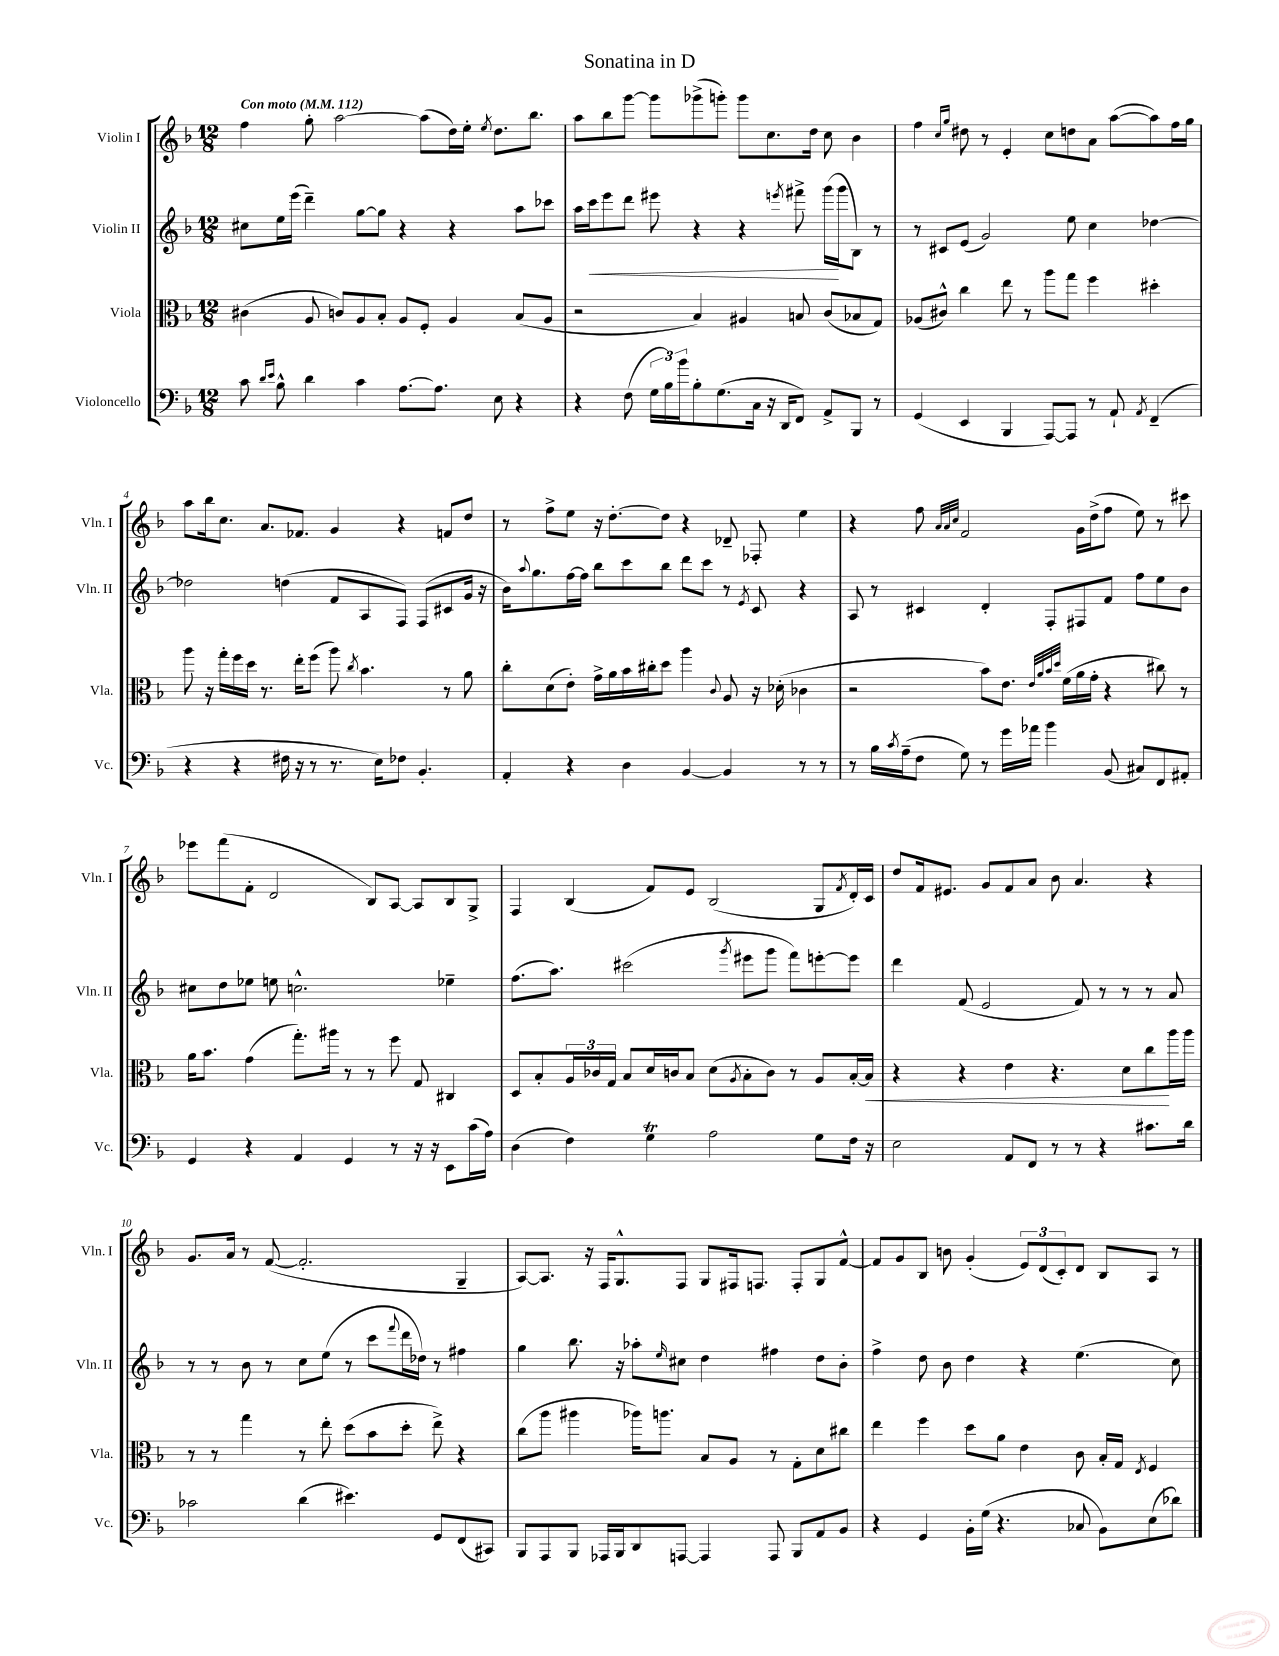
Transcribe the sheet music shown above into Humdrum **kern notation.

**kern	**kern	**kern	**kern
*staff4	*staff3	*staff2	*staff1
*clefF4	*clefC3	*clefG2	*clefG2
*k[b-]	*k[b-]	*k[b-]	*k[b-]
*M12/8	*M12/8	*M12/8	*M12/8
*MM112	*MM112	*MM112	*MM112
8c\	(4c#\	8cc#\L	4ff\
16qqd/LL	.	.	.
16qqe/JJ	.	.	.
8B-^^\	.	16ee\L	.
.	.	(16eee\JJ	.
4d\	8A/	4ddd~\)	8gg'\
.	8c/L)	.	[2aa\
4c\	8A/	[8gg\L	.
.	8B-'/J	8gg\]J	.
[8.A\L	8A/L	4r	.
.	8F'/J	.	(8aa\]L
8.A\]J	.	.	.
.	4A/	4r	16dd\L)
.	.	.	16ee'\JJ
.	.	.	8qee/
8E\	.	.	8.dd\L
4r	(8B-/L	8aa\L	.
.	.	.	8.bb-\J
.	8A/J	8ccc-\J	.
=	=	=	=
4r	2r	16aa\LL	8aa\L
.	.	16ccc\J	.
.	.	8eee\	8bb-\
(8F\	.	8ddd\J	[8ggg\J
24G\LL	.	8eee#\	8ggg\]L
24B-\)	.	.	.
24b-\J	.	.	.
8B-'\	4B-/)	4r	(8ggg-^\
(8.G\	.	.	8ggg'\J)
.	4A#/	4r	8ggg\L
16C\Jk	.	.	.
16r	.	.	8.cc\
16DD/LK	.	.	.
.	.	8qeee/	.
8FF/J)	8B/	8fff#^\	.
.	.	.	16dd\Jk
8AA^/L	(8c/L	(16ggg\LL	8cc\
.	.	16ggg\J	.
8BBB-/J	8B-/	8B-\J)	4b-\
8r	8G/J)	8r	.
=	=	=	=
(4GG/	(8A-/L	8r	4ff\
.	8c#^^/J)	8c#/L	.
.	.	.	16qqcc/LL
.	.	.	16qqgg/JJ
4EE/	4cc\	(8e/J	8dd#\
.	.	2g/)	8r
4BBB-/	8ee\	.	4e'/
.	8r	.	.
[8AAA/L)	8aa\L	.	8cc\L
8AAA/]J	8gg\J	8ee\	8dd\
8r	4ff\	4cc\	8a\J
8AA`/	.	.	([8aa\L
8qAA/	.	.	.
(4FF~/	4dd#'\	[4dd-\	8aa\])
.	.	.	16ff\L
.	.	.	16gg\JJ
=	=	=	=
4r	8aa\	2dd-\]	8aa\L
.	16r	.	16bb-\k
.	16gg'\LL	.	8.cc\J
4r	16ff\	.	.
.	16dd\JJ	.	.
.	8.r	.	8.a/L
16F#\	.	(4dd\	.
16r	16ee'\LK	.	8.f-/J
8r	(8ff\J	.	.
8.r	8aa\)	8f/L	4g/
.	8qcc/	.	.
.	4.b-\	8A/	.
16E\LK)	.	.	.
8F-\J	.	8F/J)	4r
4.BB-'/	.	(8F/L	.
.	8r	8c#/	8f/L
.	8a\	16g/Jk	8dd/J
.	.	16r	.
=	=	=	=
4AA'/	8cc'\L	16b-\LK)	8r
.	.	8qqaa/	.
.	.	8.gg\	.
.	(8d\	.	8ff^\L
4r	8e'\J)	[16ff\L	8ee\J
.	.	16ff\]JJ	.
.	16g^\LL	8bb-\L	16r
.	16a\	.	[8.dd'\L
4D\	16b-\	8ccc\	.
.	16cc#'\J	.	.
.	8dd\J	8bb-\J	8dd\]J
[4BB-/	4aa\	8ddd\L	4r
.	.	8ccc\J	.
.	8qqc/	.	.
4BB-/]	8A/	8r	8d-~/
.	.	8qe/	.
.	16r	8c/	8F-'/
.	(16d-'\	.	.
8r	4c-\	4r	4ee\
8r	.	.	.
=	=	=	=
8r	2r	8A/	4r
16B-\LL	.	8r	.
8qc/	.	.	.
(16A~\J	.	.	.
8F\J	.	4c#/	8ff\
.	.	.	32qqa/LLL
.	.	.	32qqa/
.	.	.	32qqcc/JJJ
8G\)	.	.	2f/
8r	8b-\L)	4d'/	.
16g\LL	8.e\J	.	.
16a-\JJ	.	.	.
4b-\	.	8F'/L	.
.	32qqe/LLL	.	.
.	32qqa/	.	.
.	32qqb-/	.	.
.	32qqdd/JJJ	.	.
.	(16f\LL	.	.
.	16a\	8F#/	16g\LL
.	16g'\JJ	.	(16dd^\J
(8BB-/	4r	8f/J	8ff\J
8C#/L)	.	8ff\L	8ee\)
8FF/	8cc#\)	8ee\	8r
8AA#'/J	8r	8b-\J	8ccc#\
=	=	=	=
4GG/	16a\LK	8cc#\L	8eee-\L
.	8.b-\J	.	.
.	.	8dd\	(8fff\
4r	(4g\	8ee-\J	8f'\J
.	.	8ee\	2d/
4AA/	8.gg'\L)	2.cc^^\	.
.	16aa#\Jk	.	.
4GG/	8r	.	.
.	8r	.	8B-/L)
8r	8ff\	.	[8A/J
16r	8G/	.	8A/]L
16r	.	.	.
8EE\L	4C#/	4ee-~\	8B-/
(16c\L	.	.	8G^/J
16A\JJ)	.	.	.
=	=	=	=
(4D\	8D/L	(8.ff\L	4F/
.	8B-'/	.	.
.	.	8.aa\J)	.
4F\)	24A/L	.	(4B-/
.	24c-/	.	.
.	24G/JJ	.	.
.	8B-/L	(2ccc#\	.
4G\	16d/L	.	8f/L)
.	16c/J	.	.
.	8B-/J	.	8e/J
2A\	(8d\L	.	(2B-/
.	8qA/	8qggg/	.
.	8B-'\	8eee#\L	.
.	8c\J)	8ggg\J	.
.	8r	8fff\L)	.
8G\L	8A/L	[8eee'\	8G/L
.	.	.	8qf/
16F\Jk	[16B-'/L	8eee\]J	16d'/L)
16r	16B-/]JJ	.	16c/JJ
=	=	=	=
2E\	4r	4ddd\	8dd/L
.	.	.	16f/k
.	.	.	8.e#/J
.	4r	(8f/	.
.	.	2e/	8g/L
8AA/L	4e\	.	8f/
8FF/J	.	.	8a/J
8r	4.r	.	8b-\
8r	.	8f/)	4.a/
4r	.	8r	.
.	8d\L	8r	.
8.c#\L	8cc\	8r	4r
.	16aa\L	8a/	.
16d\Jk	16aa\JJ	.	.
=	=	=	=
2c-\	8r	8r	8.g/L
.	8r	8r	.
.	.	.	16a/Jk
.	4gg\	8b-\	8r
.	.	8r	([8f/
(4d\	8r	8cc\L	2.f'/]
.	8ee'\	(8ee\J	.
4.e#\)	(8dd\L	8r	.
.	8b-\	8ccc\L	.
.	.	8qqfff/	.
.	8dd'\J	16ddd\L	.
.	.	16dd-\JJ)	.
8GG/L	8ee^\)	8r	.
(8FF/	4r	4ff#\	4G~/
8CC#/J)	.	.	.
=	=	=	=
8BBB-/L	(8cc\L	4gg\	[8A/L)
8AAA/	8aa\J	.	8.A/]J
8BBB-/J	4aa#\	8.bb-\	.
.	.	.	16r
16AAA-/LL	.	.	16F/LK
16BBB-/J	.	16r	8.G^^/
8DD/	16aa-\LK)	8aa-'\L	.
.	8.aa\J	.	.
.	.	16qqee/	.
[8AAA/J	.	8cc#\J	8F/J
4AAA/]	8B-/L	4dd\	8G/L
.	8A/J	.	16F#/k
.	.	.	8.F/J
8AAA/	8r	4ff#\	.
8BBB-/L	8G'\L	.	8F'/L
8AA/	8d\	8dd\L	8G/
8BB-/J	8cc#\J	8b-'\J	[8f^^/J
=	=	=	=
4r	4ee\	4ff^\	8f/]L
.	.	.	8g/
4GG/	4ff\	8dd\	8B-/J
.	.	8b-\	8b\
16BB-'\LL	8dd\L	4dd\	(4g'/
(16G\JJ	.	.	.
4.r	8a\J	.	.
.	4e\	4r	12e/L)
.	.	.	(12d/
.	.	.	12c'/)
8C-/	8c\	(4.ee\	8d/J
8BB-\L)	16B-'/LL	.	8B-/L
.	16G/JJ	.	.
.	8qE/	.	.
(8E\	4F/	.	8A/J
8d-\J)	.	8cc\)	8r
==	==	==	==
*-	*-	*-	*-
